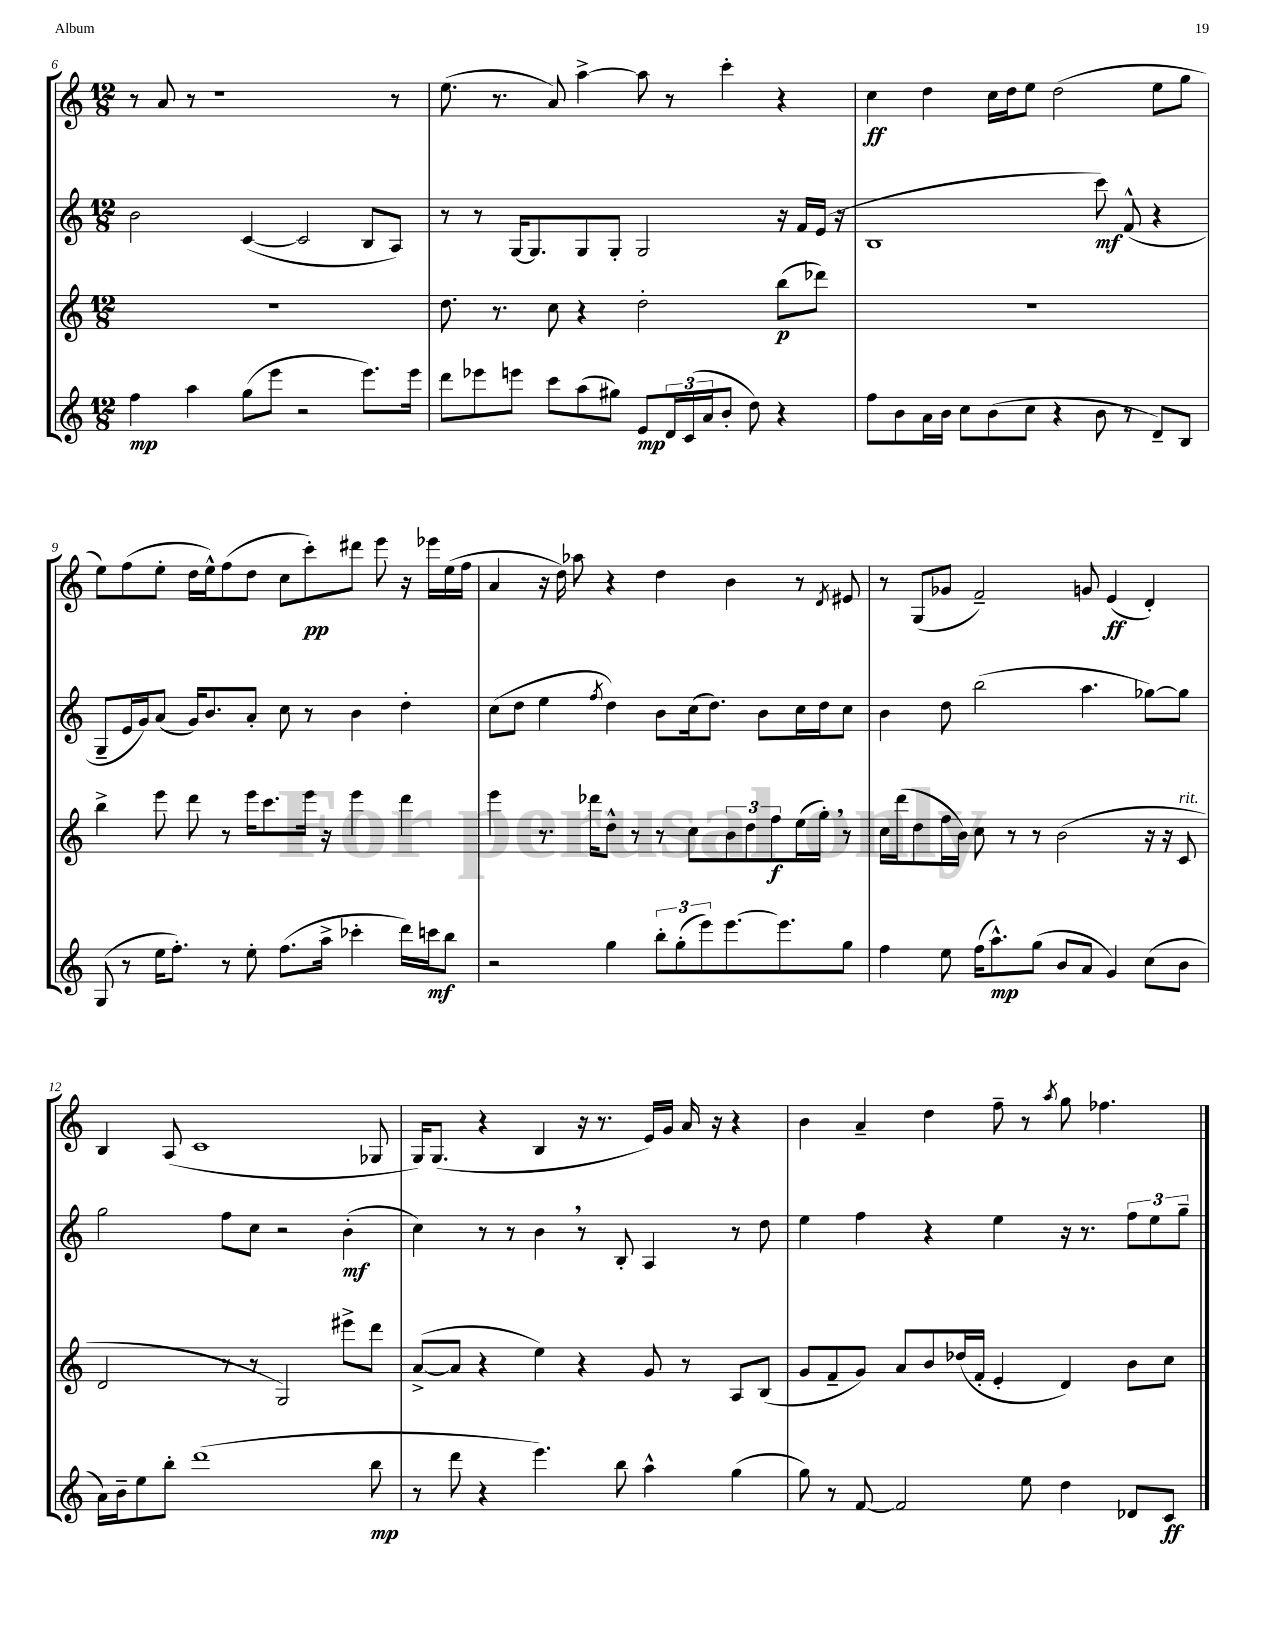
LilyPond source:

<<
\new StaffGroup <<
\new Staff = "s0" {
    \clef treble \key c \major \numericTimeSignature \time 12/8
    r8 a'8 r8 r1 r8 |
    e''8.( r8. a'8) a''4~-> a''8 r8 c'''4-. r4 |
    c''4\ff d''4 c''16 d''16 e''8 d''2( e''8 g''8 |
    e''8) f''8( e''8-. d''16 e''16-^) f''8( d''8 c''8 c'''8-.\pp) dis'''8 e'''8 r16 ees'''16 e''16( f''16 |
    a'4 r16 d''16) aes''8 r4 d''4 b'4 r8 \acciaccatura { d'8 } eis'8 |
    r8 g8( ges'8 f'2--) g'8 e'4\ff( d'4-.) |
    b4 a8( c'1 ges8 |
    g16) g8.( r4 b4 r16 r8. e'16) g'16 a'16 r16 r4 |
    b'4 a'4-- d''4 f''8-- r8 \acciaccatura { a''8 } g''8 fes''4. \bar "|." |
}
\new Staff = "s1" {
    \clef treble \key c \major \numericTimeSignature \time 12/8
    b'2 c'4~( c'2 b8 a8) |
    r8 r8 g16~ g8. g8 g8-. g2 r16 f'16 e'16( r16 |
    b1 c'''8\mf) f'8-^( r4 |
    g8-- e'16 g'16) a'8( g'16) b'8. a'8-. c''8 r8 b'4 d''4-. |
    c''8( d''8 e''4 \acciaccatura { f''8 } d''4) b'8 c''16( d''8.) b'8 c''16 d''16 c''8 |
    b'4 d''8 b''2( a''4. ges''8~) ges''8 |
    g''2 f''8 c''8 r2 b'4-.\mf( |
    c''4) r8 r8 b'4 \breathe r8 b8-. a4 r8 d''8 |
    e''4 f''4 r4 e''4 r16 r8. \tuplet 3/2 { f''8 e''8 g''8-- } \bar "|." |
}
\new Staff = "s2" {
    \clef treble \key c \major \numericTimeSignature \time 12/8
    R1. |
    d''8. r8. c''8 r4 d''2-. b''8\p( des'''8) |
    R1. |
    b''4-> e'''8 d'''8 r8 e'''16 c'''8. e'''16 r16 e'''4 d'''4 |
    e'''4 r8. des'''16 d''8-^ r8 r8 c''8 \tuplet 3/2 { b'8 d''8 f''8\f } e''16( g''16-.) \breathe r8 |
    c''16 d'''16( d''8 f''16 b'16) c''8 r8 r8 b'2( r16 r16 c'8^\markup { \italic "rit." } |
    d'2 r8 r8 g2) eis'''8-> d'''8 |
    a'8~->( a'8 r4 e''4) r4 g'8 r8 a8 b8( |
    g'8 f'8-- g'8) a'8 b'8 des''16( f'16-. e'4-. d'4) b'8 c''8 \bar "|." |
}
\new Staff = "s3" {
    \clef treble \key c \major \numericTimeSignature \time 12/8
    f''4\mp a''4 g''8( e'''8 r2 e'''8.) e'''16 |
    d'''8 ees'''8 e'''8 c'''8 a''8( gis''8) e'8\mp \tuplet 3/2 { d'16 c'16( a'16 } b'8-. d''8) r4 |
    f''8 b'8 a'16 b'16 c''8 b'8( c''8 r4 b'8 r8 d'8--) b8 |
    g8( r8 e''16 f''8.-.) r8 e''8-. f''8.( a''16-> ces'''4-. d'''16) c'''16\mf b''8 |
    r2 g''4 \tuplet 3/2 { b''8-. g''8-.( e'''8) } e'''8.~ e'''8. g''8 |
    f''4 e''8 f''16( a''8.-^\mp) g''8( b'8 a'8 g'4) c''8( b'8 |
    a'16) b'16-- e''8 b''8-. d'''1( b''8\mp |
    r8 d'''8 r4 e'''4.) b''8 a''4-^ g''4( |
    g''8) r8 f'8~ f'2 e''8 d''4 des'8 c'8\ff \bar "|." |
}
>>
>>
\layout { \context { \Score currentBarNumber = #6 } }
